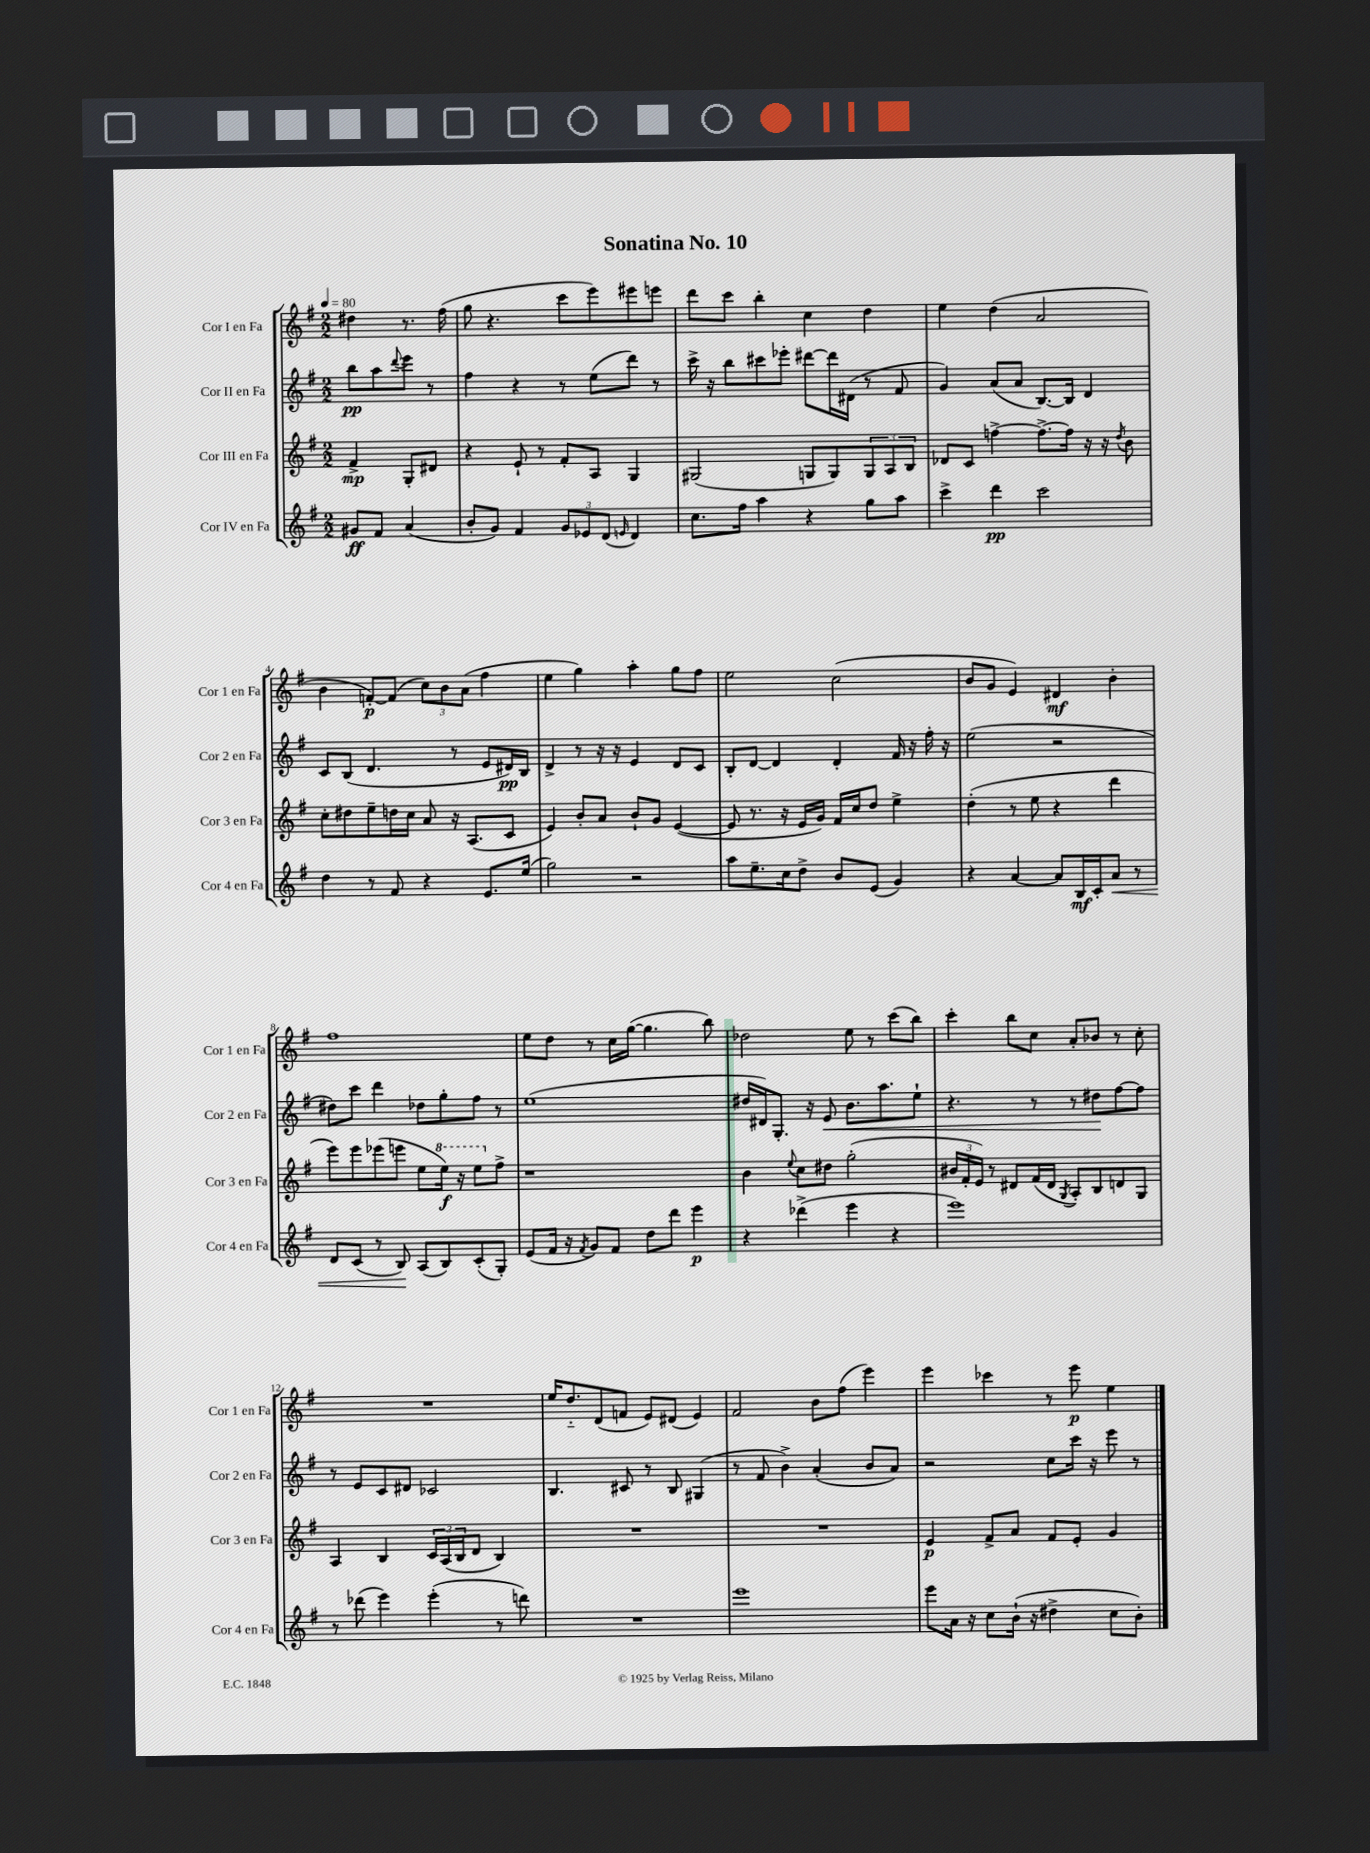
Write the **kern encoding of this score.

**kern	**dynam	**kern	**dynam	**kern	**dynam	**kern	**dynam
*part4	*part4	*part3	*part3	*part2	*part2	*part1	*part1
*staff4	*staff4	*staff3	*staff3	*staff2	*staff2	*staff1	*staff1
*I"Cor IV en Fa	*	*I"Cor III en Fa	*	*I"Cor II en Fa	*	*I"Cor I en Fa	*
*I'Cor 4 en Fa	*	*I'Cor 3 en Fa	*	*I'Cor 2 en Fa	*	*I'Cor 1 en Fa	*
*clefG2	*	*clefG2	*	*clefG2	*	*clefG2	*
*k[f#]	*	*k[f#]	*	*k[f#]	*	*k[f#]	*
*M2/2	*	*M2/2	*	*M2/2	*	*M2/2	*
*MM80	*	*MM80	*	*MM80	*	*MM80	*
=	=	=	=	=	=	=	=
8g#X/L	ff	4f#^/	mp	8bb\L	pp	4dd#X\	.
8f#/J	.	.	.	8aa\	.	.	.
.	.	.	.	8qqddd/	.	.	.
(4a/	.	8G'/L	.	8eee\J	.	8.r	.
.	.	8d#X/J	.	8r	.	.	.
.	.	.	.	.	.	(16ff#\	.
=1	=1	=1	=1	=1	=1	=1	=1
8b'/L	.	4r	.	4ff#\	.	8gg\	.
8g/J)	.	.	.	.	.	4.r	.
4f#/	.	8e`/	.	4r	.	.	.
.	.	8r	.	.	.	.	.
12g/L	.	8f#'/L	.	8r	.	8ccc\L	.
12e-X/	.	.	.	.	.	.	.
.	.	8A/J	.	(8ee\L	.	8eee\)	.
(12d/J	.	.	.	.	.	.	.
16qqen/	.	.	.	.	.	.	.
4d/)	.	4G/	.	8ddd\J)	.	8eee#X\	.
.	.	.	.	8r	.	8eeen\J	.
=2	=2	=2	=2	=2	=2	=2	=2
8.cc\L	.	(2G#X/	.	16ccc^\	.	8ddd\L	.
.	.	.	.	16r	.	.	.
.	.	.	.	8bb\L	.	8ccc\J	.
16ff#\Jk	.	.	.	.	.	.	.
4aa\	.	.	.	8ccc#X\	.	4bb'\	.
.	.	.	.	8eee-X'\J	.	.	.
4r	.	8Gn/L	.	[8ddd#X\L	.	4cc\	.
.	.	8G/)	.	16ddd#\L]	.	.	.
.	.	.	.	(16d#X\JJ	.	.	.
8gg\L	.	12G/	.	8r	.	4dd\	.
.	.	12A/	.	.	.	.	.
8aa\J	.	.	.	8f#/	.	.	.
.	.	12B/J	.	.	.	.	.
=3	=3	=3	=3	=3	=3	=3	=3
4ccc^\	.	8d-X/L	.	4g/)	.	4ee\	.
.	.	8c/J	.	.	.	.	.
4ddd\	pp	[4ffn^\	.	(8a/L	.	(4dd\	.
.	.	.	.	8a/J	.	.	.
2ccc\	.	8.ff^\L_	.	[8.B/L)	.	2a/	.
.	.	16ff\Jk]	.	16B/Jk]	.	.	.
.	.	16r	.	4d/	.	.	.
.	.	16r	.	.	.	.	.
.	.	8qdd/	.	.	.	.	.
.	.	8b\	.	.	.	.	.
!!LO:LB:g=z
=4	=4	=4	=4	=4	=4	=4	=4
4dd\	.	8cc'\L	.	8c/L	.	4b\	.
.	.	8dd#X\	.	(8B/J	.	.	.
8r	.	8ee~\	.	4.d/	.	[8fn'/L)	p
8f#/	.	16ddn\L	.	.	.	(8f/J]	.
.	.	16cc\JJ	.	.	.	.	.
4r	.	8a/	.	.	.	12cc\L)	.
.	.	.	.	.	.	12b\	.
.	.	16r	.	8r	.	.	.
.	.	.	.	.	.	(12a\J	.
.	.	(8.A/L	.	.	.	.	.
8.e/L	.	.	.	8e/L	.	4ff#\	.
.	.	8c/J	.	16d#X/L)	pp	.	.
(16ee/Jk	.	.	.	16B/JJ	.	.	.
=5	=5	=5	=5	=5	=5	=5	=5
2gg\)	.	4e/)	.	4d^/	.	4ee\	.
.	.	8b'/L	.	8r	.	4gg\)	.
.	.	8a/J	.	16r	.	.	.
.	.	.	.	16r	.	.	.
2r	.	8b`/L	.	4e/	.	4aa'\	.
.	.	8g/J	.	.	.	.	.
.	.	([4e/	.	8d/L	.	8gg\L	.
.	.	.	.	8c/J	.	8ff#\J	.
=6	=6	=6	=6	=6	=6	=6	=6
8aa\L	.	8e/]	.	8B'/L	.	2ee\	.
8.ee~\	.	8.r	.	[8d/J	.	.	.
.	.	.	.	4d/]	.	.	.
16cc\k	.	16r	.	.	.	.	.
8dd^\J	.	16e/LL	.	.	.	.	.
.	.	16g/JJ)	.	.	.	.	.
8b/L	.	16f#/LL	.	4d'/	.	(2cc\	.
.	.	16cc/J	.	.	.	.	.
(8e/J	.	8dd/J	.	.	.	.	.
4g/)	.	4ee^\	.	16f#/	.	.	.
.	.	.	.	16r	.	.	.
.	.	.	.	16ff#'\	.	.	.
.	.	.	.	16r	.	.	.
=7	=7	=7	=7	=7	=7	=7	=7
4r	.	(4dd'\	.	(2ee\	.	8b/L	.
.	.	.	.	.	.	8g/J	.
[4a/	.	8r	.	.	.	4e/)	.
.	.	8ee\	.	.	.	.	.
8a/L]	.	4r	.	2r	.	4d#X/	mf
16B/L	mf	.	.	.	.	.	.
16c'/J	.	.	.	.	.	.	.
!	!LO:HP:b	!	!	!	!	!	!
8a/J	<	4ddd\	.	.	.	4b'\	.
8r	.	.	.	.	.	.	.
!!LO:LB:g=z
=8	=8	=8	=8	=8	=8	=8	=8
8d/L	.	8eee\L)	.	8dd#X\L)	.	1ff#	.
(8c/J	.	8eee\	.	8ccc\J	.	.	.
8r	.	(8eee-X\	.	4ddd\	.	.	.
8B/)	.	8eeen\J	.	.	.	.	.
(8A/L	[	8ee\L	.	8dd-X\L	.	.	.
*	*	*8va	*	*	*	*	*
8B/)	.	16eee\Jk)	f	8gg'\	.	.	.
.	.	16r	.	.	.	.	.
(8c'/	.	8eee\L	.	8ff#\J	.	.	.
*	*	*X8va	*	*	*	*	*
8G'/J)	.	8ff#^\J	.	8r	.	.	.
=9	=9	=9	=9	=9	=9	=9	=9
(8e/L	.	1r	.	(1ee	.	8ee\L	.
16f#/Jk	.	.	.	.	.	8dd\J	.
16r	.	.	.	.	.	.	.
8qf#/	.	.	.	.	.	.	.
8g/L)	.	.	.	.	.	8r	.
8f#/J	.	.	.	.	.	16cc\LL	.
.	.	.	.	.	.	([16gg\JJ	.
8dd\L	.	.	.	.	.	4.gg\]	.
8ddd\J	.	.	.	.	.	.	.
4eee\	p	.	.	.	.	.	.
.	.	.	.	.	.	8bb\)	.
=10	=10	=10	=10	=10	=10	=10	=10
4r	.	4b\	.	16dd#X/LL	.	2dd-X\	.
.	.	.	.	16d#X/J)	.	.	.
.	.	.	.	8.G'/J	.	.	.
.	.	8qqee/	.	.	.	.	.
(4ddd-X^\	.	8cc\L	.	.	.	.	.
.	.	.	.	16r	.	.	.
!	!	!	!	!	!LO:HP:b	!	!
.	.	8dd#X\J	.	8e/	<	.	.
4eee\	.	(2gg'\	.	8.b\L	.	8ee\	.
.	.	.	.	.	.	8r	.
.	.	.	.	8.aa\	.	.	.
4r	.	.	.	.	.	(8ccc\L	.
.	.	.	.	8ee`\J	.	8bb\J)	.
=11	=11	=11	=11	=11	=11	=11	=11
1eee)	.	24b#X/LL	.	4.r	.	4ccc'\	.
.	.	24f#'/	.	.	.	.	.
.	.	24e/JJ)	.	.	.	.	.
.	.	8r	.	.	.	.	.
.	.	8d#X/L	.	.	.	8bb\L	.
.	.	(16f#/L	.	8r	.	8cc\J	.
.	.	16d#/JJ	.	.	.	.	.
.	.	8qG/	.	.	.	.	.
.	.	8A'/L)	.	8r	.	8a'/L	.
.	.	8B/	.	8dd#X\L	.	8b-X/J	.
.	.	8dn/	.	[8ff#\	[	8r	.
.	.	8G/J	.	8ff#\J]	.	8cc'\	.
!!LO:LB:g=z
=12	=12	=12	=12	=12	=12	=12	=12
8r	.	4A/	.	8r	.	1r	.
(8ddd-X\	.	.	.	8e/L	.	.	.
4eee\)	.	4B/	.	8c/	.	.	.
.	.	.	.	8d#X/J	.	.	.
(4eee'\	.	24c/LL	.	2c-X/	.	.	.
.	.	(24A/	.	.	.	.	.
.	.	24B/J	.	.	.	.	.
.	.	8d/J	.	.	.	.	.
8r	.	4B/)	.	.	.	.	.
8dddn\)	.	.	.	.	.	.	.
=13	=13	=13	=13	=13	=13	=13	=13
1r	.	1r	.	4.B/	.	16ee/KL	.
.	.	.	.	.	.	8.dd/	.
.	.	.	.	.	.	(8d/	.
.	.	.	.	8c#X/	.	8fn/J	.
.	.	.	.	8r	.	8e/L)	.
.	.	.	.	8B/	.	(8d#X/J	.
.	.	.	.	(4G#X/	.	4e/)	.
=14	=14	=14	=14	=14	=14	=14	=14
1eee	.	1r	.	8r	.	2f#/	.
.	.	.	.	8f#/	.	.	.
.	.	.	.	4b^\)	.	.	.
.	.	.	.	(4a'/	.	8b\L	.
.	.	.	.	.	.	(8ff#\J	.
.	.	.	.	8b/L	.	4eee\)	.
.	.	.	.	8a/J)	.	.	.
=15	=15	=15	=15	=15	=15	=15	=15
8eee\L	.	4e/	p	2r	.	4eee\	.
16a\Jk	.	.	.	.	.	.	.
16r	.	.	.	.	.	.	.
8cc\L	.	8f#^/L	.	.	.	4ccc-X\	.
(16b`\Jk	.	8a/J	.	.	.	.	.
16r	.	.	.	.	.	.	.
4dd#X^\	.	8f#/L	.	8cc\L	.	8r	.
.	.	8e'/J	.	16ccc\Jk	.	8eee\	p
.	.	.	.	16r	.	.	.
8cc\L	.	4g/	.	8eee\	.	4ee\	.
8b'\J)	.	.	.	8r	.	.	.
==	==	==	==	==	==	==	==
*-	*-	*-	*-	*-	*-	*-	*-
